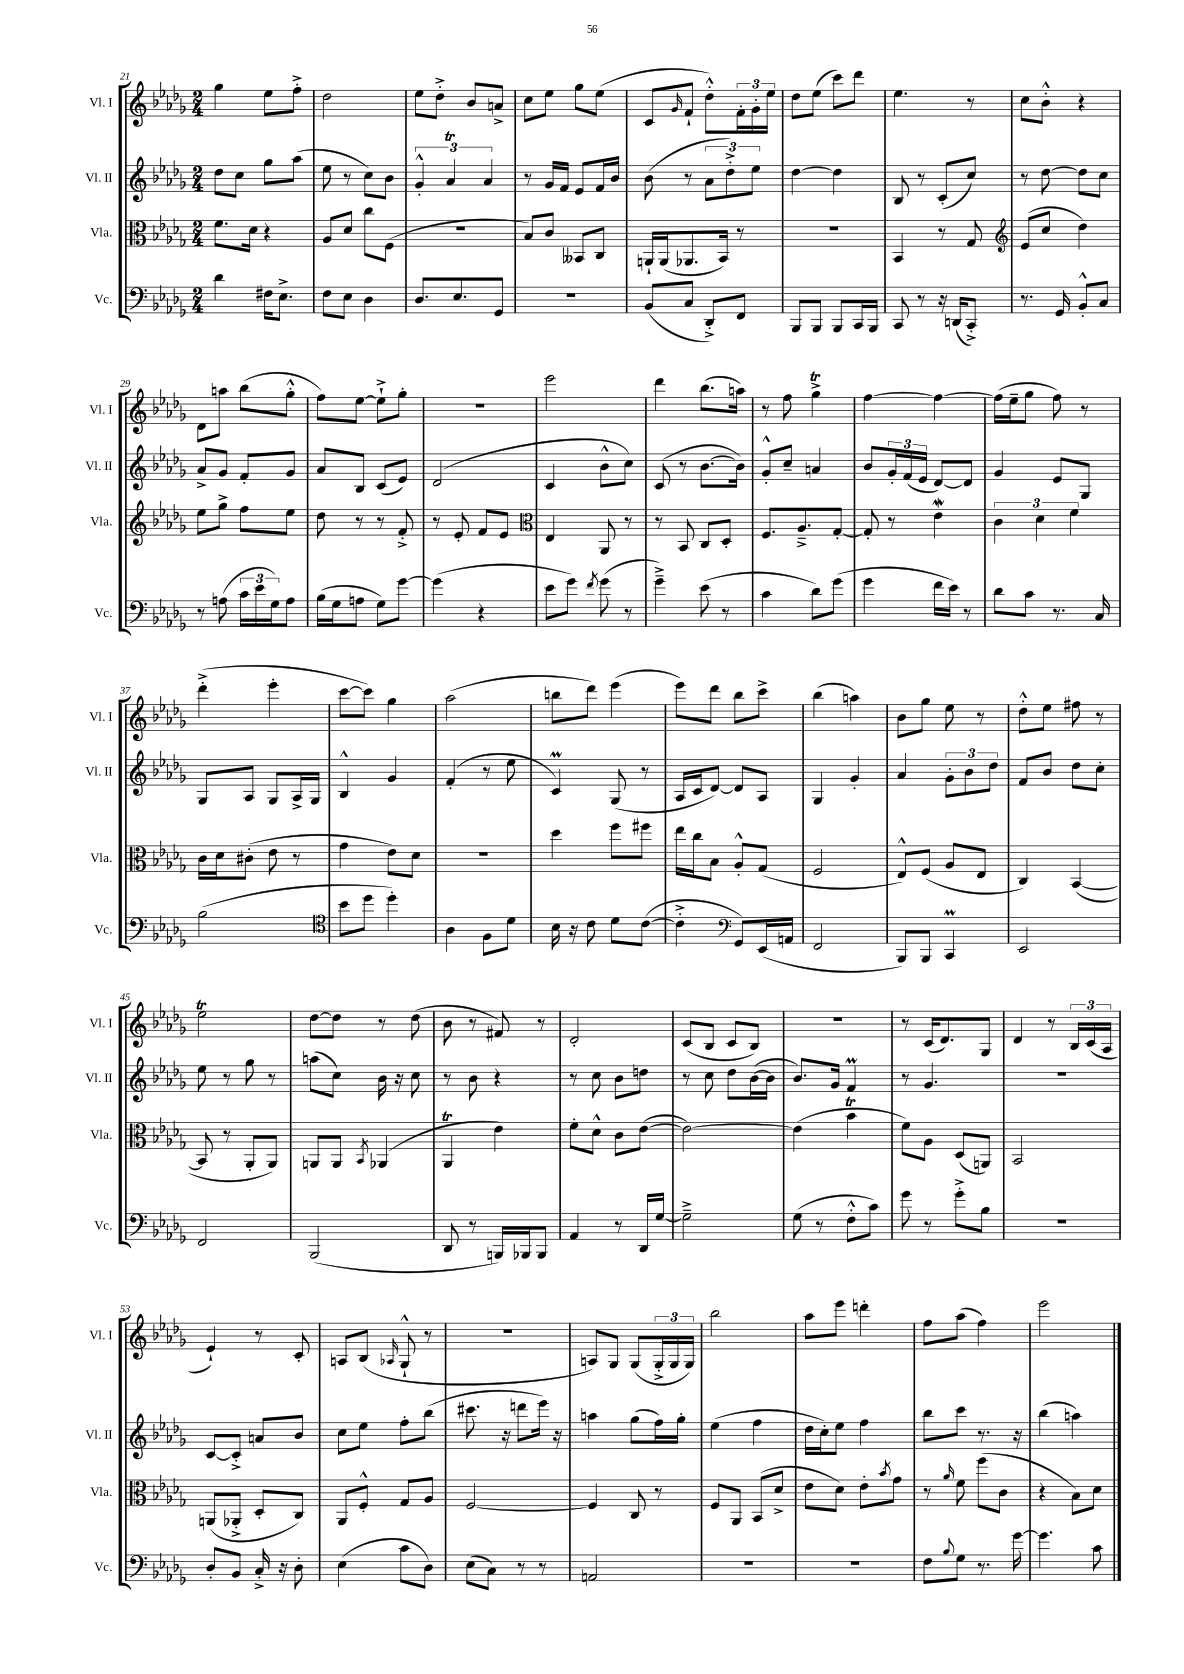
<<
\new StaffGroup <<
\new Staff = "s0" \with { instrumentName = "Vl. I" shortInstrumentName = "Vl. I" } {
    \clef treble \key des \major \numericTimeSignature \time 2/4
    ges''4 ees''8 f''8-.-> |
    des''2 |
    ees''8 des''8-.-> bes'8 a'8-> |
    c''8 ees''8 ges''8 ees''8( |
    c'8 \grace { ges'16 } f'8-! des''8-.-^) \tuplet 3/2 { f'16-. ges'16-. ees''16 } |
    des''8 ees''8( c'''8) des'''8 |
    ees''4. r8 |
    c''8 bes'8-.-^ r4 |
    des'8 a''8 bes''8( ges''8-.-^ |
    f''8) ees''8~ ees''8-!-> ges''8-. |
    R2 |
    ees'''2 |
    des'''4 bes''8.( a''16) |
    r8 f''8 ges''4->\trill |
    f''4~ f''4~ |
    f''16( ees''16-- ges''8 f''8) r8 |
    des'''4-.->( ees'''4-. |
    c'''8~ c'''8) ges''4 |
    aes''2( |
    b''8 des'''8) ees'''4( |
    ees'''8) des'''8 bes''8 c'''8-> |
    bes''4( a''4) |
    bes'8 ges''8 ees''8 r8 |
    des''8-.-^ ees''8 fis''8 r8 |
    ees''2\trill |
    des''8~ des''8 r8 des''8( |
    bes'8 r8 fis'8) r8 |
    des'2-. |
    c'8( bes8 c'8 bes8) |
    r2 |
    r8 c'16( des'8.) ges8 |
    des'4 r8 \tuplet 3/2 { bes16 c'16( aes16 } |
    ees'4-!) r8 c'8-. |
    a8 bes8( \grace { aes16 } ges8-!-^ r8 |
    R2 |
    a8) ges8 ges8( \tuplet 3/2 { ges16-.-> ges16 ges16) } |
    bes''2 |
    aes''8 ees'''8 d'''4-. |
    f''8 aes''8( f''4) |
    ees'''2 \bar "|." |
}
\new Staff = "s1" \with { instrumentName = "Vl. II" shortInstrumentName = "Vl. II" } {
    \clef treble \key des \major \numericTimeSignature \time 2/4
    des''8 c''8 ges''8 aes''8( |
    ees''8 r8 c''8) bes'8 |
    \tuplet 3/2 { ges'4-.-^ aes'4\trill aes'4 } |
    r8 ges'16 f'16 ees'8 f'16 bes'16 |
    bes'8( r8 \tuplet 3/2 { aes'8 des''8-.->) ees''8 } |
    des''4~ des''4 |
    bes8 r8 c'8-.( c''8) |
    r8 des''8~ des''8 c''8 |
    aes'8-> ges'8 f'8-. ges'8 |
    aes'8 bes8 c'8( ees'8) |
    des'2( |
    c'4 bes'8-^ c''8) |
    c'8( r8 bes'8.~ bes'16) |
    ges'8-.-^ c''8-- a'4 |
    bes'8 \tuplet 3/2 { ges'16-. f'16( ees'16 } des'8~) des'8 |
    ges'4 ees'8 ges8 |
    ges8 aes8 ges8 aes16-> ges16 |
    bes4-^ ges'4 |
    f'4-.( r8 ees''8 |
    c'4\prall) ges8( r8 |
    aes16 c'16 des'8~) des'8 aes8 |
    ges4 ges'4-. |
    aes'4 \tuplet 3/2 { ges'8-. bes'8 des''8 } |
    f'8 bes'8 des''8 c''8-. |
    ees''8 r8 ges''8 r8 |
    a''8( c''8) bes'16 r16 c''8 |
    r8 bes'8 r4 |
    r8 c''8 bes'8 d''8 |
    r8 c''8 des''8 bes'16~( bes'16 |
    bes'8.) ges'16 f'4\prall |
    r8 ges'4. |
    R2 |
    c'8~ c'8-.-> a'8 bes'8 |
    c''8 ees''8 f''8-. bes''8( |
    cis'''8. r16 d'''8 ees'''16) r16 |
    a''4 ges''8( f''16) ges''16-. |
    ees''4( f''4 |
    des''16 c''16-.) ees''8 f''4 |
    bes''8 c'''8 r8. r16 |
    bes''4( a''4) \bar "|." |
}
\new Staff = "s2" \with { instrumentName = "Vla." shortInstrumentName = "Vla." } {
    \clef alto \key des \major \numericTimeSignature \time 2/4
    f'8. des'16 r4 |
    aes8 des'8 c''8 f8( |
    r2 |
    bes8) c'8 beses,8 c8 |
    a,16-! a,16( aes,8. bes,16) r8 |
    R2 |
    bes,4 r8 ges8 |
    \clef treble ees'8( c''8 des''4) |
    ees''8 ges''8-> f''8 ees''8 |
    des''8 r8 r8 f'8-.-> |
    r8 ees'8-. f'8 ees'8 |
    \clef alto ees4 aes,8 r8 |
    r8 bes,8 c8 des8-. |
    f8. aes8.---> ges8~-. |
    ges8-. r8 ees'4\mordent |
    \tuplet 3/2 { c'4 des'4 f'4 } |
    c'16 des'16 cis'8-.( ees'8 r8 |
    ges'4 ees'8) des'8 |
    R2 |
    des''4 f''8 fis''8 |
    ees''16 c''16 bes8 aes8-.-^ ges8( |
    f2 |
    ees8-^) f8( aes8 ees8 |
    c4) bes,4~( |
    bes,8 r8 aes,8-. aes,8) |
    a,8 a,8 \acciaccatura { bes,8 } aes,4( |
    aes,4\trill ees'4) |
    f'8-. des'8-^ c'8 ees'8~( |
    ees'2~) |
    ees'4( bes'4\trill |
    f'8) aes8 des8( a,8) |
    bes,2 |
    a,8( aes,8-.-> des8-. c8) |
    aes,8 f8-.-^ ges8 aes8 |
    f2~ |
    f4 c8 r8 |
    f8 aes,8 bes,8( des'8-> |
    ees'8 des'8) ees'8-. \acciaccatura { bes'8 } ges'8 |
    r8 \grace { aes'16 } f'8 f''8( c'8 |
    r4 bes8) des'8 \bar "|." |
}
\new Staff = "s3" \with { instrumentName = "Vc." shortInstrumentName = "Vc." } {
    \clef bass \key des \major \numericTimeSignature \time 2/4
    des'4 fis16 ees8.-> |
    f8 ees8 des4 |
    des8. ees8. ges,8 |
    R2 |
    bes,8( c8 des,8-.->) f,8 |
    bes,,8 bes,,8 bes,,8 c,16 bes,,16 |
    c,8 r8 r16 d,16( c,8-.->) |
    r8. ges,16 bes,8-.-^ c8 |
    r8 a8( \tuplet 3/2 { c'16 ees'16 ges16) } a8 |
    bes16( ges16 a8 ges8) ges'8~ |
    ges'4( r4 |
    ees'8 ges'8) \acciaccatura { f'8 } ges'8( r8 |
    ges'4--->) ees'8( r8 |
    c'4 des'8) ges'8( |
    ges'4 f'16 ees'16) r8 |
    des'8 c'8 r8. c16 |
    bes2( |
    \clef tenor bes'8 des''8 des''4-.) |
    aes4 f8 des'8 |
    bes16 r16 c'8 des'8 c'8~( |
    c'4-.-> \clef bass ges,8) ees,16( a,16 |
    f,2 |
    bes,,8) bes,,8 c,4\prall |
    ees,2 |
    f,2 |
    bes,,2( |
    des,8 r8 b,,16) bes,,16 bes,,8 |
    aes,4 r8 des,16 ges16~ |
    ges2---> |
    ges8( r8 f8-.-^ c'8) |
    ges'8 r8 ges'8-.-> bes8 |
    r2 |
    des8-. bes,8 c16-.-> r16 des8-. |
    ees4( c'8 des8) |
    ees8( c8) r8 r8 |
    a,2 |
    R2 |
    R2 |
    f8 \appoggiatura { bes8 } ges8 r8. ges'16~ |
    ges'4. c'8 \bar "|." |
}
>>
>>
\layout { \context { \Score currentBarNumber = #21 } }
